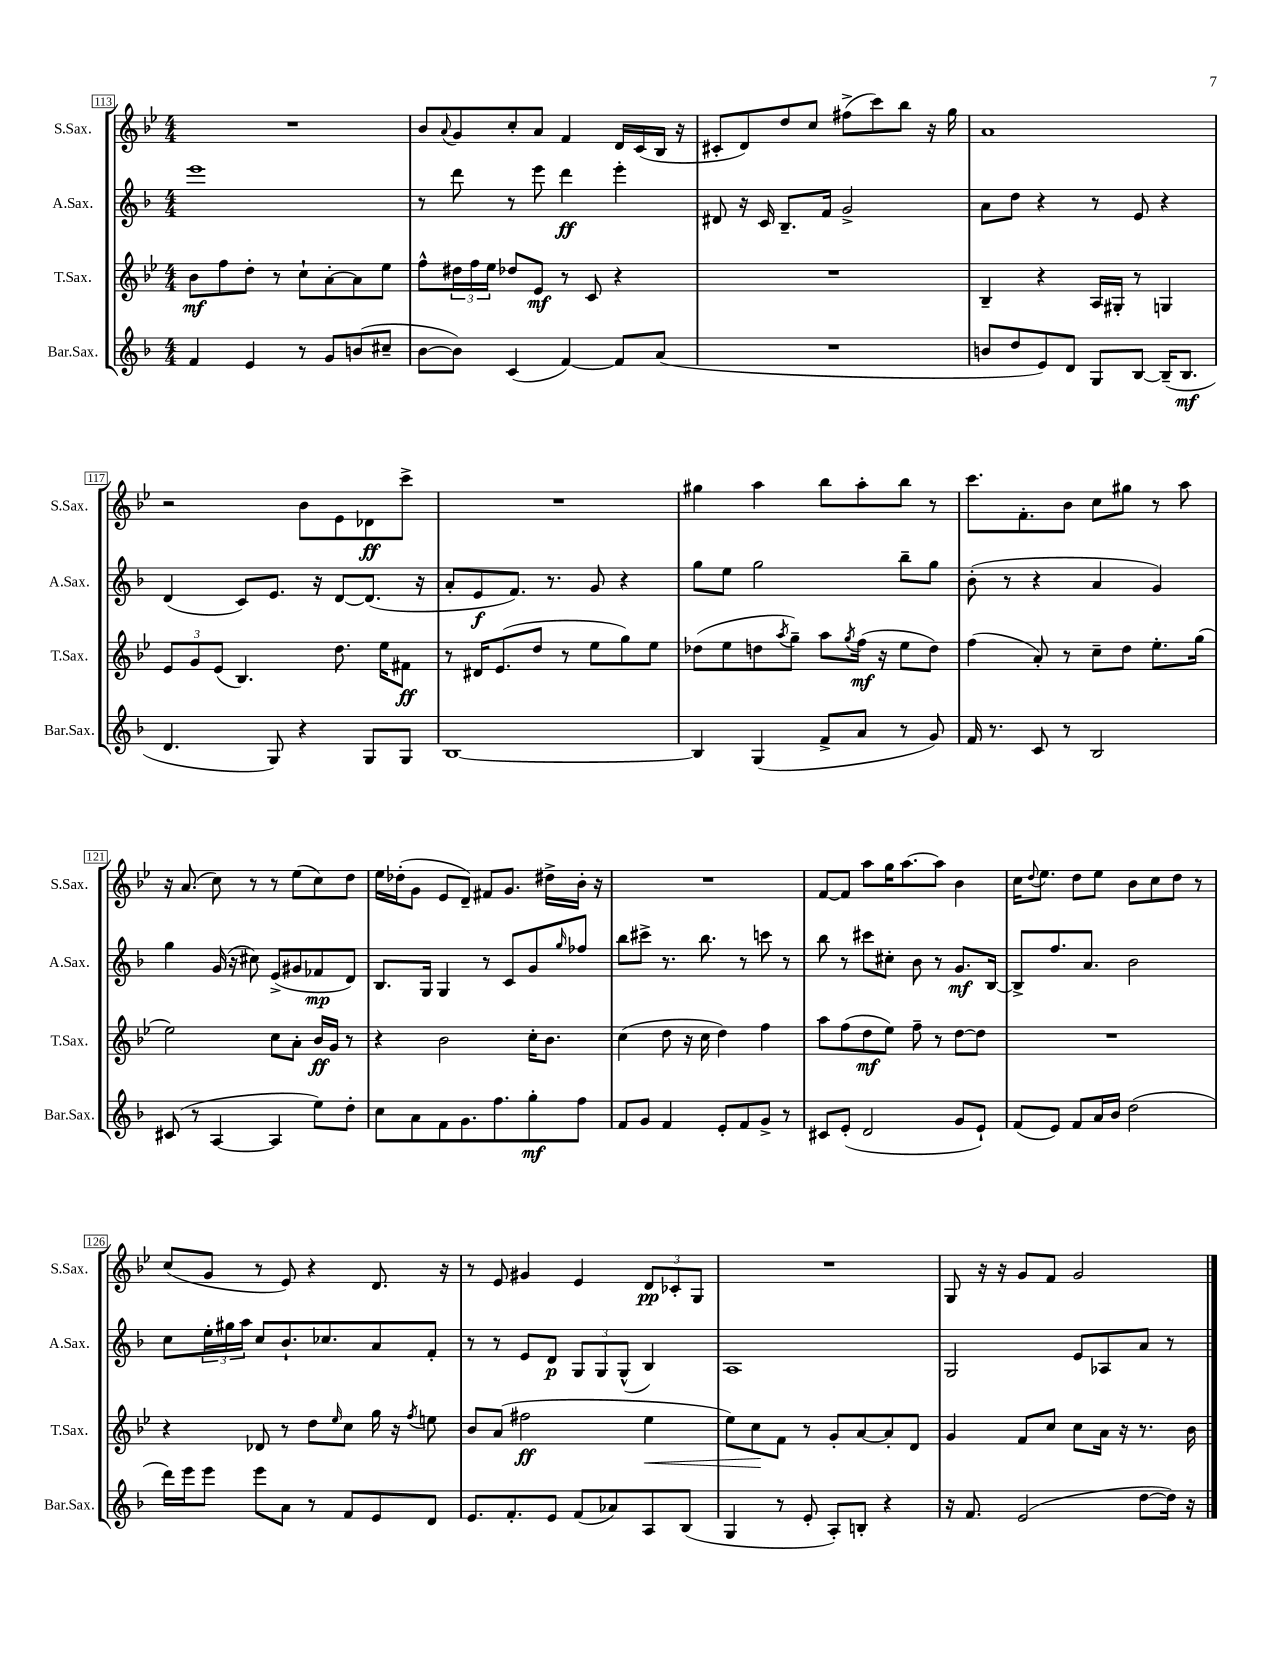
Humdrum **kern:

**kern	**kern	**kern	**kern
*staff4	*staff3	*staff2	*staff1
*clefG2	*clefG2	*clefG2	*clefG2
*k[b-]	*k[b-e-]	*k[b-]	*k[b-e-]
*M4/4	*M4/4	*M4/4	*M4/4
4f/	8b-\L	1eee	1r
.	8ff\	.	.
4e/	8dd'\J	.	.
.	8r	.	.
8r	8cc`\L	.	.
8g/L	[8a'\	.	.
(8b/	8a\]	.	.
8cc#~/J	8ee-\J	.	.
=	=	=	=
[8b-\L	8ff^^\L	8r	8b-/L
.	.	.	8qqa/
8b-\]J)	24dd#\L	8ddd\	8g/
.	24ff\	.	.
.	24ee-\JJ	.	.
(4c/	8dd-/L	8r	8cc'/
.	8e-/J	8eee\	8a/J
[4f/)	8r	4ddd\	4f/
.	8c/	.	.
8f/]L	4r	4eee'\	16d/LL
.	.	.	(16c/
(8a/J	.	.	16B-/JJ
.	.	.	16r
=	=	=	=
1r	1r	8d#/	8c#'/L
.	.	16r	8d/)
.	.	16c/	.
.	.	8.B-~/L	8dd/
.	.	.	8cc/J
.	.	16f/Jk	.
.	.	2g^/	(8ff#^\L
.	.	.	8ccc\)
.	.	.	8bb-\J
.	.	.	16r
.	.	.	16gg\
=	=	=	=
8b/L	4B-~/	8a\L	1a
8dd/	.	8dd\J	.
8e/)	4r	4r	.
8d/J	.	.	.
8G/L	16A/LL	8r	.
.	16G#'/JJ	.	.
[8B-/J	8r	8e/	.
(16B-~/]LK	4G/	4r	.
8.B-/J	.	.	.
=	=	=	=
4.d/	12e-/L	(4d/	2r
.	12g/	.	.
.	(12e-/J	.	.
.	4.B-/)	8c/L)	.
8G/)	.	8.e/J	.
4r	.	.	8b-\L
.	.	16r	.
.	8.dd\	[8d/L	8e-\
8G/L	.	(8.d/]J	8d-\
.	16ee-\LK	.	.
8G/J	8f#\J	.	8ccc^\J
.	.	16r	.
=	=	=	=
[1B-	8r	8a'/L	1r
.	16d#/LK	8e/	.
.	(8.e-/	.	.
.	.	8.f/J)	.
.	8dd/J	.	.
.	.	8.r	.
.	8r	.	.
.	8ee-\L	8g/	.
.	8gg\)	4r	.
.	8ee-\J	.	.
=	=	=	=
4B-/]	(8dd-\L	8gg\L	4gg#\
.	8ee-\	8ee\J	.
(4G/	8dd\	2gg\	4aa\
.	8qaa/	.	.
.	8gg~\J)	.	.
8f^/L	8aa\L	.	8bb-\L
.	8qgg/	.	.
8a/J	(16ff\Jk	.	8aa'\
.	16r	.	.
8r	8ee-\L	8bb-~\L	8bb-\J
8g/)	8dd\J)	8gg\J	8r
=	=	=	=
16f/	(4ff\	(8b-'\	8.ccc\L
8.r	.	.	.
.	.	8r	.
.	.	.	8.f'\
8c/	8a'/)	4r	.
8r	8r	.	8b-\J
2B-/	8cc~\L	4a/	8cc\L
.	8dd\J	.	8gg#\J
.	8.ee-'\L	4g/)	8r
.	.	.	8aa\
.	(16gg\Jk	.	.
=	=	=	=
(8c#/	2ee-\)	4gg\	16r
.	.	.	(8.a/
8r	.	.	.
[4A/	.	(16g/	8cc\)
.	.	16r	.
.	.	8cc#\)	8r
4A/]	8cc\L	(8e^/L	8r
.	8a'\J	8g#/	(8ee-\L
8ee\L)	16b-/LL	8f-/	8cc\)
.	16g/JJ	.	.
8dd'\J	8r	8d/J)	8dd\J
=	=	=	=
8cc\L	4r	8.B-/L	16ee-\LL
.	.	.	(16dd-'\J
8a\	.	.	8g\J
.	.	16G/Jk	.
8f\	2b-\	4G/	8e-/L
8.g\	.	.	8d~/J)
.	.	8r	8f#/L
8.ff\	.	.	.
.	.	8c/L	8.g/J
8gg'\	16cc'\LK	8g/	.
.	8.b-\J	.	16dd#^\LL
.	.	16qqgg/	.
8ff\J	.	8ff-/J	16b-'\JJ
.	.	.	16r
=	=	=	=
8f/L	(4cc\	8bb-\L	1r
8g/J	.	8ccc#^\J	.
4f/	8dd\	8.r	.
.	16r	.	.
.	16cc\	8.bb-\	.
8e'/L	4dd\)	.	.
8f/	.	8r	.
8g^/J	4ff\	8ccc\	.
8r	.	8r	.
=	=	=	=
8c#/L	8aa\L	8bb-\	[8f/L
(8e'/J	(8ff\	8r	8f/]J
2d/	8dd\	8ccc#\L	8aa\L
.	8ee-\J)	8cc#'\J	16gg\K
.	.	.	[8.aa\
.	8ff~\	8b-\	.
.	8r	8r	8aa\]J
8g/L	[8dd\L	8.g/L	4b-\
8e`/J)	8dd\]J	.	.
.	.	[16B-/Jk	.
=	=	=	=
(8f/L	1r	8B-^/]L	16cc\LK
.	.	.	8qqdd/
.	.	.	8.ee-\J
8e/J)	.	8.ff/	.
8f/L	.	.	8dd\L
.	.	8.a/J	.
16a/L	.	.	8ee-\J
16b-/JJ	.	.	.
(2dd\	.	2b-\	8b-\L
.	.	.	8cc\
.	.	.	8dd\J
.	.	.	8r
=	=	=	=
16ddd\LL)	4r	8cc\L	(8cc/L
16eee\J	.	.	.
8eee\J	.	24ee'\L	8g/J
.	.	24gg#\	.
.	.	24aa\JJ	.
8eee\L	8d-/	8cc/L	8r
8a\J	8r	8.b-`/	8e-/)
8r	8dd\L	.	4r
.	.	8.cc-/	.
.	16qqee-/	.	.
8f/L	8cc\J	.	.
8e/	16gg\	8a/	8.d/
.	16r	.	.
.	8qff/	.	.
8d/J	8ee\	8f'/J	.
.	.	.	16r
=	=	=	=
8.e/L	8b-/L	8r	8r
.	(8a/J	8r	8e-/
8.f'/	.	.	.
.	2ff#\	8e/L	4g#/
8e/J	.	8d/J	.
(8f/L	.	12G/L	4e-/
.	.	12G/	.
8a-/)	.	.	.
.	.	(12G^^/J	.
8A/	4ee-\	4B-/)	12d/L
.	.	.	12c-'/
(8B-/J	.	.	.
.	.	.	12G/J
=	=	=	=
4G/	8ee-\L)	1A	1r
.	8cc\	.	.
8r	8f\J	.	.
8e'/	8r	.	.
8A'/L)	8g'/L	.	.
8B'/J	[8a/	.	.
4r	8a'/]	.	.
.	8d/J	.	.
=	=	=	=
16r	4g/	2G/	8G/
8.f/	.	.	.
.	.	.	16r
.	.	.	16r
(2e/	8f/L	.	8g/L
.	8cc/J	.	8f/J
.	8cc\L	8e/L	2g/
.	16a\Jk	8A-/	.
.	16r	.	.
[8dd\L	8.r	8a/J	.
16dd\]Jk)	.	8r	.
16r	16b-\	.	.
==	==	==	==
*-	*-	*-	*-
